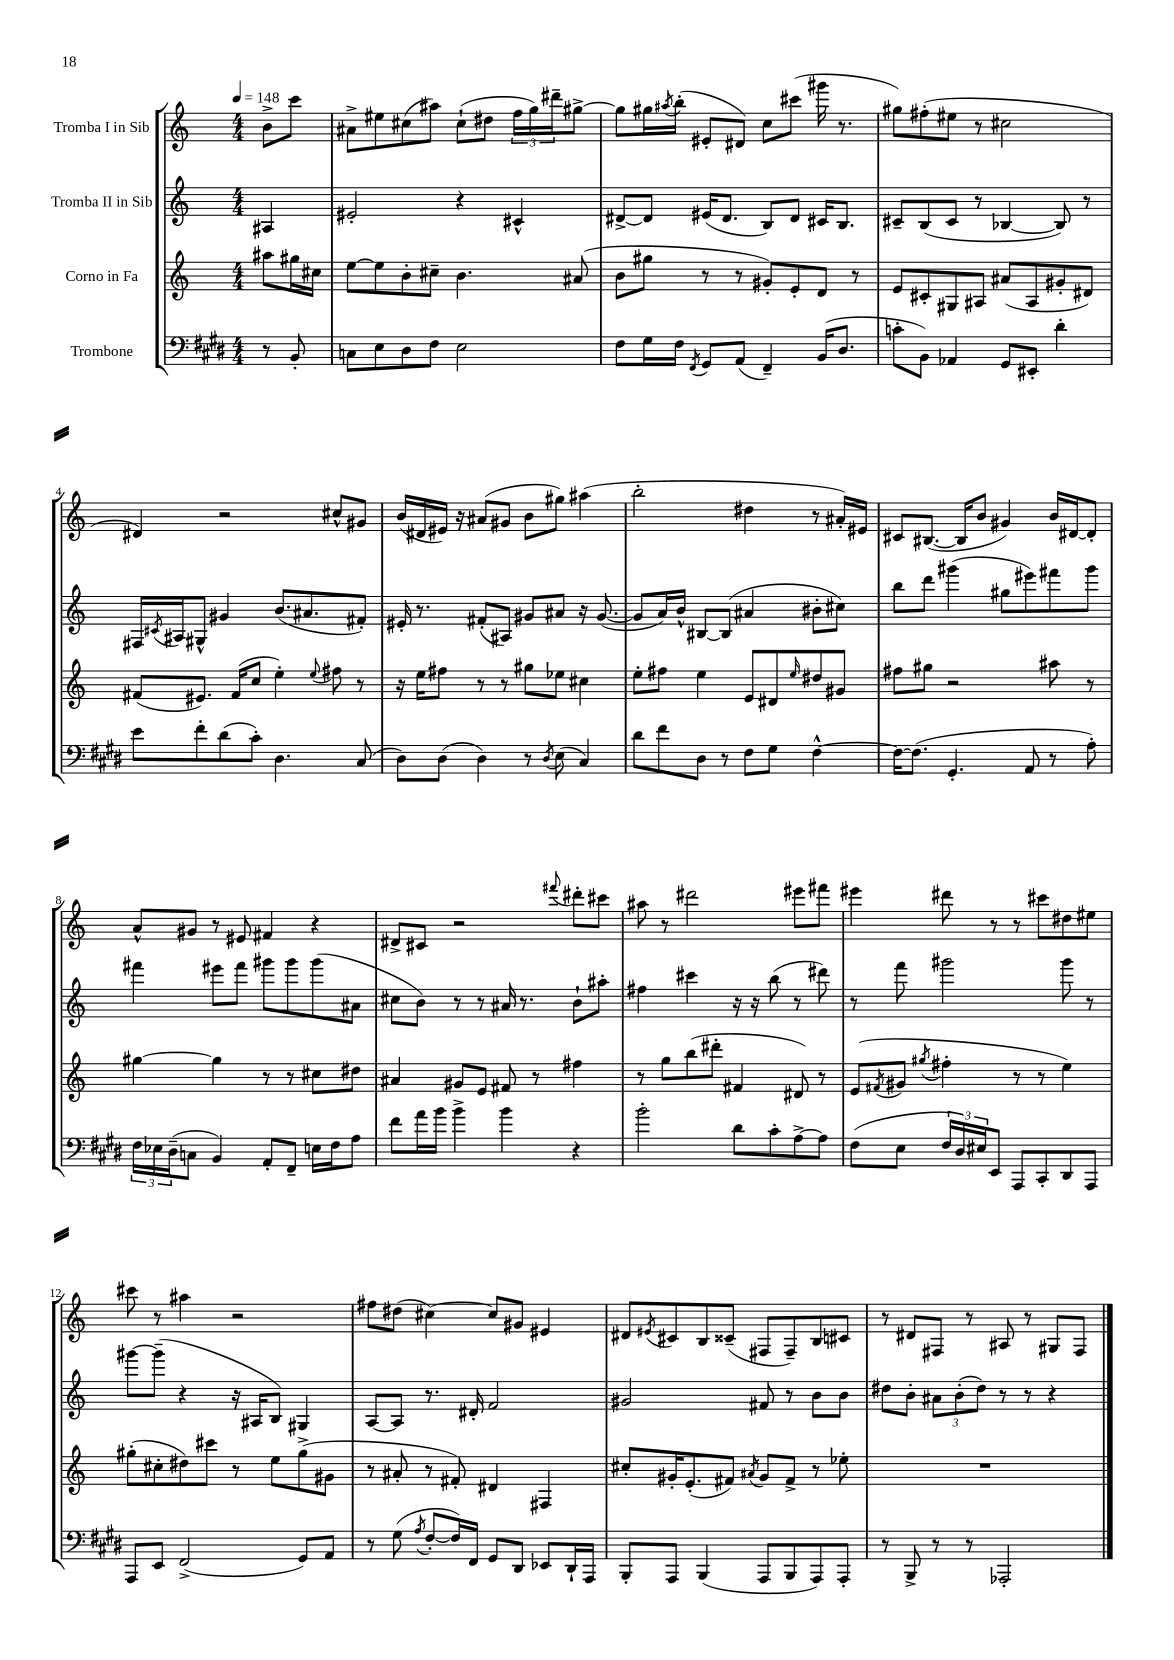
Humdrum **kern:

**kern	**kern	**kern	**kern
*part4	*part3	*part2	*part1
*staff4	*staff3	*staff2	*staff1
*I"Trombone	*I"Corno in Fa	*I"Tromba II in Sib	*I"Tromba I in Sib
*clefF4	*clefG2	*clefG2	*clefG2
*k[f#c#g#d#]	*k[]	*k[]	*k[]
*M4/4	*M4/4	*M4/4	*M4/4
*MM148	*MM148	*MM148	*MM148
=	=	=	=
8r	8aa#X\L	4A#X/	8b^\L
8BB'/	16gg#X\L	.	8ccc\J
.	16cc#X\JJ	.	.
=1	=1	=1	=1
8Cn\L	[8ee\L	2e#X'/	8a#X^\L
8E\	8ee\]	.	8ee#X\
8D#\	8b'\	.	(8cc#X\
8F#\J	8cc#X~\J	.	8aa#X\J)
2E\	4.b\	4r	(8cc#`\L
.	.	.	8dd#X\J
.	.	4c#X^^/	24ff\LL
.	.	.	24gg\)
.	.	.	24ddd#X~\J
.	(8a#X/	.	[8gg#X^\J
=2	=2	=2	=2
8F#\L	8b\L	[8d#X^/L	8gg#\L]
16G#\L	8gg#X\J	8d#/J]	16gg#X\L
.	.	.	8qaa#X/
16F#\JJ	.	.	(16bb'\JJ
8qFF#/	.	.	.
8GG#/L	8r	(16e#X/KL	8e#X'/L
.	.	8.d#/J	.
(8AA/J	8r	.	8d#X/J)
4FF#~/)	8g#X'/L)	8B/L)	8cc\L
.	8e'/	8d#/J	(8ccc#X\J
(16BB/KL	8d/J	16c#X/KL	16ggg#X\
8.D#/J	.	8.B/J	8.r
.	8r	.	.
=3	=3	=3	=3
8cn'\L	8e/L	8c#X~/L	8gg#X\L)
8BB\J)	8c#X'/	(8B/	(8ff#X'\
4AA-X/	8G#X/	8c#/J	8ee#X\J
.	8A#X/J	8r	8r
8GG#/L	(8a#X/L	[4B-X/	2cc#X\
8EE#X'/J	8A#/	.	.
4d#'\	8g#X'/	8B-/])	.
.	8d#X/J)	8r	.
!!LO:LB:g=z
=4	=4	=4	=4
8e\L	(8f#X/L	16F#X/LL	4d#X/)
.	.	8qc#X/	.
.	.	16A#X/J	.
8f#'\	8.e#X/J)	8G#X^^/J	.
(8d#\	.	4g#X/	2r
.	(16f#/KL	.	.
8c#'\J)	8cc/J	.	.
4.D#\	4ee'\)	(8.b/L	.
.	.	8.a#X/	.
.	8qqee/	.	.
.	8ff#X\	.	8cc#X^^/L
(8C#/	8r	8f#X'/J)	8g#X/J
=5	=5	=5	=5
8D#\L)	16r	16e#X'/	(16b/LL
.	16ee\KL	8.r	16d#X/
(8D#\J	8ff#X\J	.	16e#X/JJ)
.	.	.	16r
4D#\)	8r	(8f#X'/L	(8a#X/L
.	8r	8A#X/J)	8g#X/J
8r	8gg#X\L	8g#X/L	8b\L
8qD#/	.	.	.
(8E\	8ee-X\J	8a#X/J	8gg#X\J)
4C#/)	4cc#X\	16r	(4aa#X\
.	.	([8.g#/	.
=6	=6	=6	=6
8d#\L	8ee'\L	8g#/L]	2bb'\
8f#\	8ff#X\J	16a/L)	.
.	.	16b^^/JJ	.
8D#\J	4ee\	[8B#X/L	.
8r	.	(8B#/J]	.
8F#\L	8e/L	4a#X/	4dd#X\
8G#\J	8d#X/	.	.
.	16qqee/	.	.
[4F#^^\	8dd#X/	8b#X'\L	8r
.	8g#X/J	8cc#X\J)	16a#X'/LL)
.	.	.	16e#X/JJ
=7	=7	=7	=7
16F#\KL_	8ff#X\L	8bb\L	8c#X/L
(8.F#\J]	.	.	.
.	8gg#X\J	8ddd\J	([8.B#X/J
4.GG#'/	2r	(4ggg#X\	.
.	.	.	16B#/KL]
.	.	.	8b/J
.	.	8gg#X\L	4g#X/)
8AA/	.	8eee#X\)	.
8r	8aa#X\	8fff#X\	16b/LL
.	.	.	[16d#X/J
8A'\)	8r	8ggg#\J	8d#'/J]
!!LO:LB:g=z
=8	=8	=8	=8
24F#\LL	[4gg#X\	4fff#X\	8a^^/L
24E-X\	.	.	.
(24D#~\J	.	.	.
8Cn\J	.	.	8g#X/J
4BB/)	4gg#\]	8eee#X\L	8r
.	.	8fff#\J	8e#X/
8AA'/L	8r	8ggg#X\L	4f#X/
8FF#~/J	8r	8ggg#\	.
16En\LL	8cc#X\L	(8ggg#\	4r
16F#\J	.	.	.
8A\J	8dd#X\J	8a#X\J	.
=9	=9	=9	=9
8f#\L	4a#X/	8cc#X\L	8d#X^/L
16a\L	.	8b\J)	8c#X/J
16b\JJ	.	.	.
4b^\	8g#X/L	8r	2r
.	8e/J	8r	.
4b\	8f#X/	16a#X/	.
.	.	8.r	.
.	8r	.	.
.	.	.	8qqfff#X/
4r	4ff#X\	8b`\L	8ddd#X'\L
.	.	8aa#X'\J	8ccc#X\J
=10	=10	=10	=10
2b'\	8r	4ff#X\	8aa#X\
.	8gg\L	.	8r
.	(8bb\	4ccc#X\	2ddd#X\
.	8ddd#X'\J	.	.
8d#\L	4f#X/	16r	.
.	.	16r	.
8c#'\	.	(8bb\	.
[8A^\	8d#X/)	8r	8eee#X\L
8A\J]	8r	8ddd#X\)	8fff#X\J
=11	=11	=11	=11
(8F#\L	(8e/L	8r	4eee#X\
.	8qf#X/	.	.
8E\J	8g#X/J	8fff\	.
.	8qgg#X/	.	.
24F#/LL	4ff#X'\	2ggg#X\	8ddd#X\
24D#/)	.	.	.
24E#X/J	.	.	.
8EE/J	.	.	8r
8AAA/L	8r	.	8r
8CC#'/	8r	.	8ccc#X\L
8DD#/	4ee\)	8ggg#\	8dd#X\
8AAA/J	.	8r	8ee#X\J
!!LO:LB:g=z
=12	=12	=12	=12
8AAA/L	(8gg#X'\L	[8ggg#X\L	8ccc#X\
8EE/J	8cc#X'\	(8ggg#~\J]	8r
(2FF#^/	8dd#X\)	4r	4aa#X\
.	8ccc#X\J	.	.
.	8r	16r	2r
.	.	16A#X/KL	.
.	8ee\L	8B/J)	.
8GG#/L)	(8gg#^\	4G#X/	.
8AA/J	8g#X\J	.	.
=13	=13	=13	=13
8r	8r	[8A/L	8ff#X\L
(8G#\	8a#X'/	8A/J]	(8dd#X\J
8qA/	.	.	.
[8F#'/L	8r	8.r	[4cc#X\)
16F#/L])	8f#X'/)	.	.
16FF#/JJ	.	16d#X'/	.
8GG#/L	4d#X/	2f/	8cc#/L]
8DD#/J	.	.	8g#X/J
8EE-X/L	4F#X/	.	4e#X/
16DD#`/L	.	.	.
16AAA/JJ	.	.	.
=14	=14	=14	=14
8BBB'/L	8cc#X'/L	2g#X/	8d#X/L
.	.	.	8qe#X/
8AAA/J	16g#X'/K	.	8c#X/
.	(8.e'/	.	.
(4BBB/	.	.	8B/
.	8f#X/J)	.	(8c##X~/J
.	8qa#X/	.	.
8AAA/L	8g#/L	8f#X/	8F#X/L
8BBB/	8f#^/J	8r	8F#~/)
8AAA/)	8r	8b\L	8B/
8AAA'/J	8ee-X'\	8b\J	8c#X/J
=15	=15	=15	=15
8r	1r	8dd#X\L	8r
8BBB^/	.	8b'\J	8d#X/L
8r	.	12a#X\L	8F#X/J
.	.	(12b'\	.
8r	.	.	8r
.	.	12dd#\J)	.
2AAA-X'/	.	8r	8A#X/
.	.	8r	8r
.	.	4r	8G#X/L
.	.	.	8F#/J
==	==	==	==
*-	*-	*-	*-
